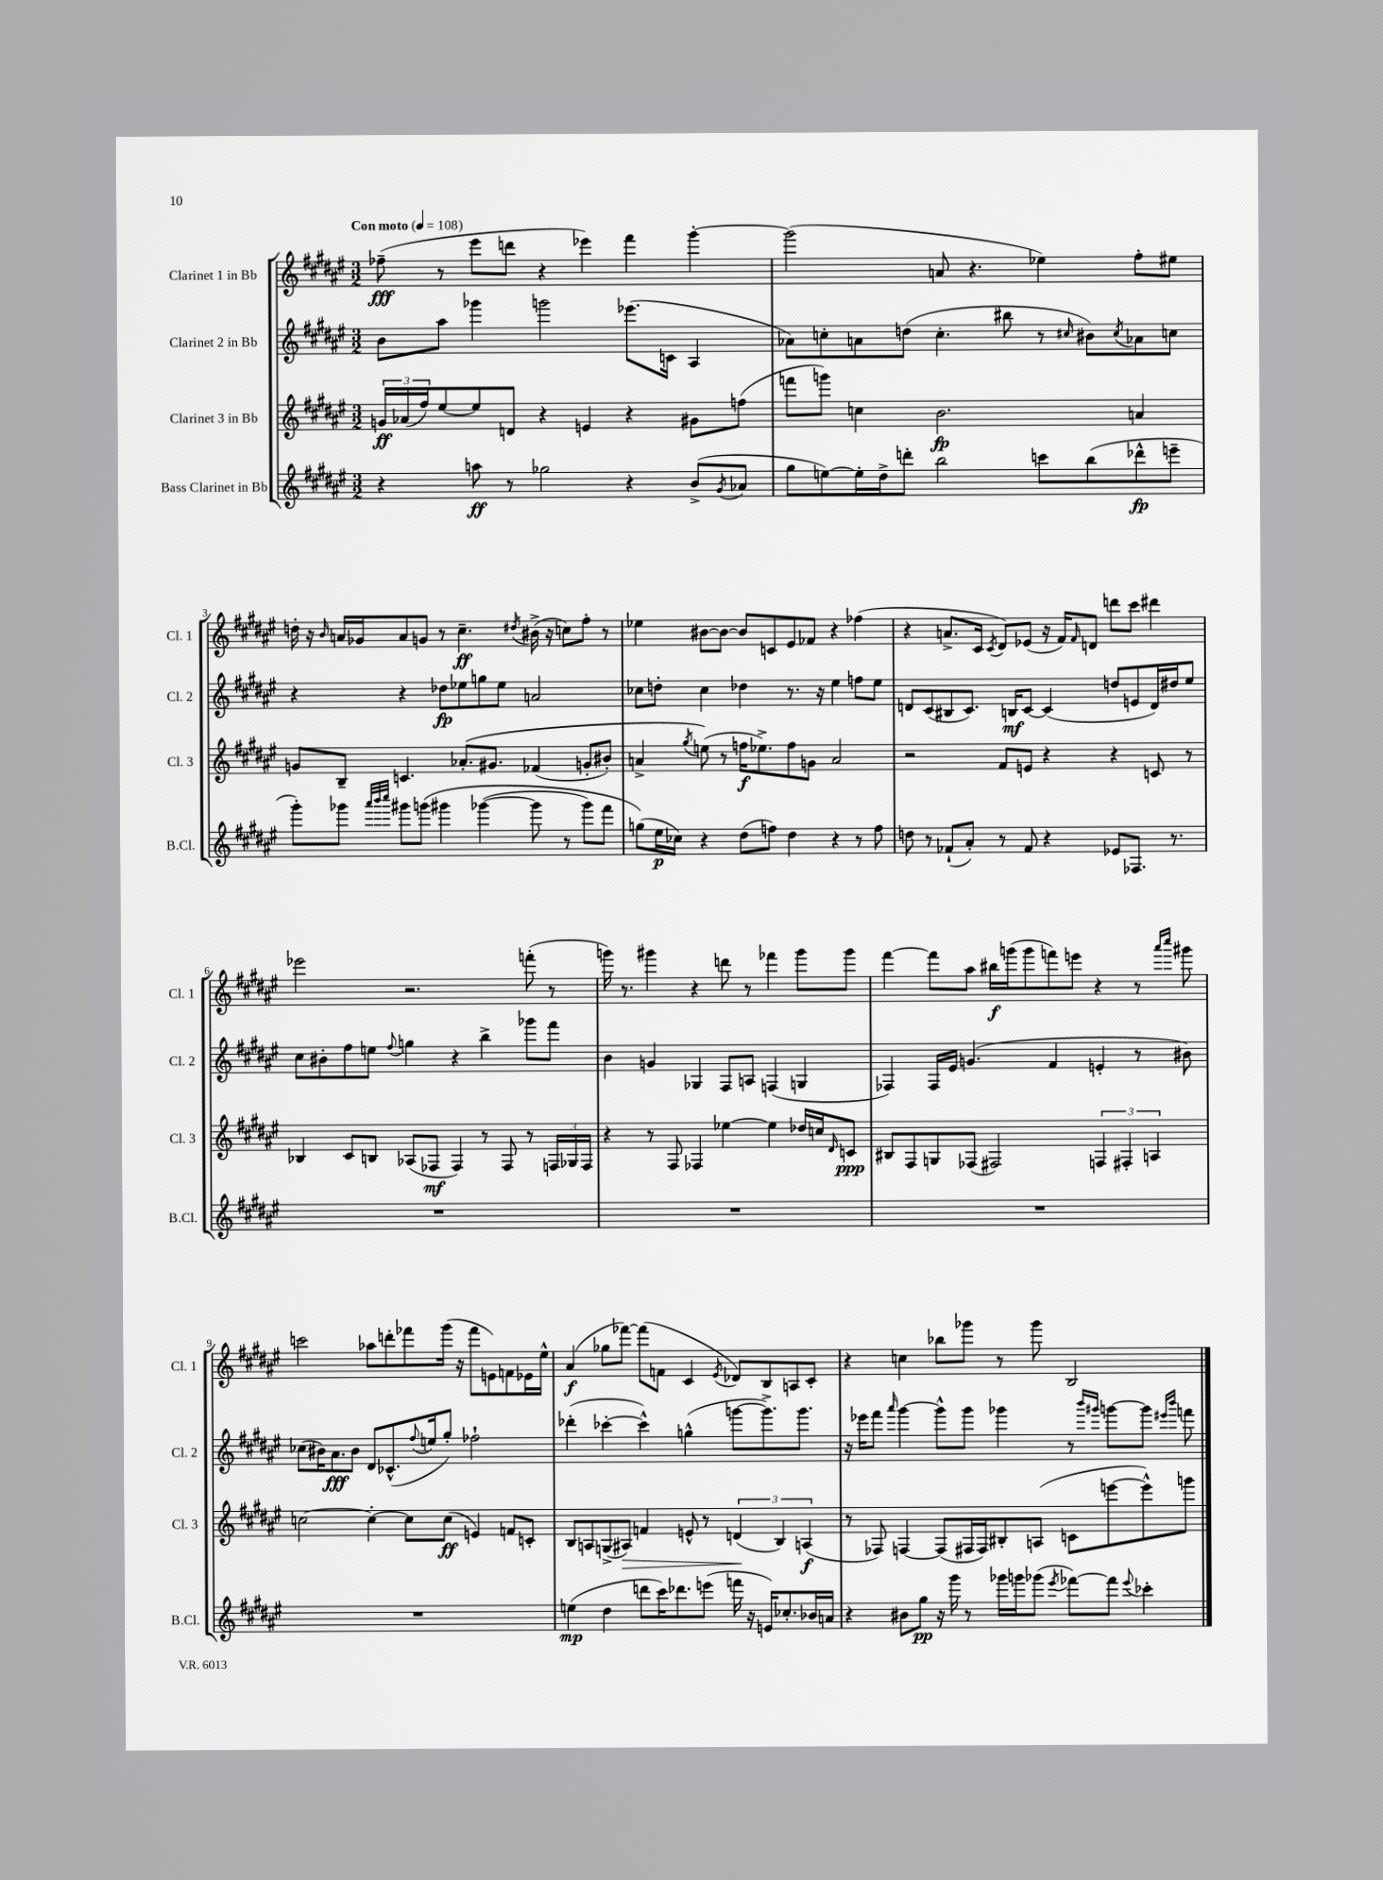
<<
\new StaffGroup <<
\new Staff = "s0" \with { instrumentName = "Clarinet 1 in Bb" shortInstrumentName = "Cl. 1" } {
    \clef treble \key fis \major \numericTimeSignature \time 3/2 \tempo "Con moto" 4 = 108
    fes''8--\fff( r8 eis'''8 d'''8 r4 ees'''4) fis'''4 gis'''4~-. |
    gis'''2( a'8 r4. ees''4) fis''8-. eis''8 |
    d''16-. r16 \grace { b'16 } a'16 ges'16 a'8 g'8 r8 cis''4.--\ff \acciaccatura { dis''8 } bis'16->( r16 c''8) fis''8-. r8 |
    ees''4 bis'8~ bis'8~ bis'8 c'8 eis'8 fes'8 r4 fes''4( |
    r4 a'8.-> cis'16 \acciaccatura { cis'8 } dis'8) ees'8( r16 fis'16) \grace { fis'16 } d'8 d'''8 cis'''8 dis'''4 |
    ees'''2 r2. f'''8-.( r8 |
    g'''16) r8. gis'''4 r4 d'''8 r8 fes'''4 gis'''8 gis'''8 |
    fis'''4~ fis'''8 ais''8 bis''16\f g'''16( g'''8 f'''8) e'''8 r4 r8 \grace { ais'''16 cis''''16 } gis'''8 |
    c'''2 aes''8 d'''8-. fes'''8 gis'''16( r16 fes'''8 e'8) f'8 ees'16 eis''16-^ |
    ais'4\f( ges''8 fes'''8~) fes'''8( f'8 cis'4 \acciaccatura { eis'8 } des'8) b8 a8 cis'8-. |
    r4 c''4 bes''8 ges'''8 r8 ges'''8 b2 \bar "|." |
}
\new Staff = "s1" \with { instrumentName = "Clarinet 2 in Bb" shortInstrumentName = "Cl. 2" } {
    \clef treble \key fis \major \numericTimeSignature \time 3/2
    b'8 ais''8 ges'''4 g'''2 ees'''8.( c'16 ais4 |
    aes'8) c''8-. a'8 d''8( c''4.-. bis''8 r8 \grace { cis''16 } bis'8) \acciaccatura { cis''8 } aes'8 c''8 |
    r4 r4 des''8\fp ees''8 g''8 ees''8 a'2 |
    ces''8 d''8-. ces''4 des''4 r8. r16 eis''4 f''8 eis''8 |
    d'8 cis'8( bis8 cis'8.) b16\mf cis'8~ cis'4( d''8 e'8 d'16) dis''16 eis''8 |
    cis''8 bis'8-. fis''8 e''8 \appoggiatura { fis''8 } g''4 r4 b''4-> ges'''8 fis'''8 |
    b'4 g'4 ges4 fis8 a8 f4( g4 |
    fes4) fes16 eis'16 g'4.( fis'4 e'4-. r8 bis'8) |
    ces''8( bis'16) ais'8.\fff bis'8 dis'8 ces'8.-^( \appoggiatura { fis''8 } e''16 gis''8-.) fes''2-! |
    des'''4-.( ces'''4~-. ces'''4-^) g''4-^( g'''8~ g'''8.->) g'''8. |
    r16 ees'''16 fis'''8 \grace { ais'''16 } gis'''4~ gis'''8-^ gis'''8 ges'''4 r8 \grace { b'''16 gis'''16 } g'''8~ g'''8 \grace { eis'''16 b'''16 } f'''8 \bar "|." |
}
\new Staff = "s2" \with { instrumentName = "Clarinet 3 in Bb" shortInstrumentName = "Cl. 3" } {
    \clef treble \key fis \major \numericTimeSignature \time 3/2
    \tuplet 3/2 { g'16\ff aes'16( fis''16) } eis''8~ eis''8 d'8 r4 e'4 r4 gis'8 f''8( |
    f'''8 g'''8) c''4 b'2.\fp a'4 |
    g'8 b8-- c'4. aes'8.-.\( gis'8. fes'4( g'8-. bis'8-.) |
    a'4-> \acciaccatura { gis''8 } e''8(\) r8 f''16\f ees''8.->) f''8 g'8 a'2 |
    r2 fis'8 e'8 r4 r4 c'8 r8 |
    bes4 cis'8 b8 aes8( fes8\mf fes4) r8 fes8 r8 \tuplet 3/2 { f16 ges16 f16 } |
    r4 r8 fis8 fes4 ees''4~ ees''4 des''16 c''16 \grace { dis'16 } c'8\ppp |
    bis8 fis8 g8 fes8( fis2) \tuplet 3/2 { f4 fis4-. a4 } |
    c''2~ c''4~-. c''8 c''8\ff( e'4) f'8 c'8-. |
    b8 a8 g8->( ais8\>) f'4 e'8-^ r8 \tuplet 3/2 { d'4\!( b4) a4\f( } |
    r8 fes8) f4~ f8( fis16 fis16) bis8-. a8( c'8 e'''8~ e'''8-^) g'''8 \bar "|." |
}
\new Staff = "s3" \with { instrumentName = "Bass Clarinet in Bb" shortInstrumentName = "B.Cl." } {
    \clef treble \key fis \major \numericTimeSignature \time 3/2
    r4 a''8\ff r8 ges''2 r4 b'8->( \acciaccatura { gis'8 } aes'8 |
    gis''8 e''8~) e''16-. dis''16-> d'''8-. b''2 c'''8 b''8( des'''8-^\fp e'''8-- |
    gis'''8-.) ges'''8 \grace { ais'''32 b'''32 cis''''32 } gis'''8 g'''8\( gis'''4 ges'''4~( ges'''8 r8 ges'''8) fis'''8 |
    g''8(\) eis''16\p ces''16) r4 dis''8( f''8) dis''4 r4 r8 f''8 |
    d''8 r8 fes'8-!( ais'8-.) r8 fes'8 r4 ees'8 fes8. r8. |
    R1. |
    R1. |
    R1. |
    R1. |
    e''4\mp( dis''4 d'''8 cis'''16) des'''8. e'''8( f'''16 r16 e'16) ces''8.-. bes'16 a'16 |
    r4 bis'8 gis''8\pp r16 gis'''16 r8 ges'''16 g'''16 ges'''8( \acciaccatura { eis'''8 } fes'''8~) fes'''8 \appoggiatura { eis'''8 } ces'''4-. \bar "|." |
}
>>
>>
